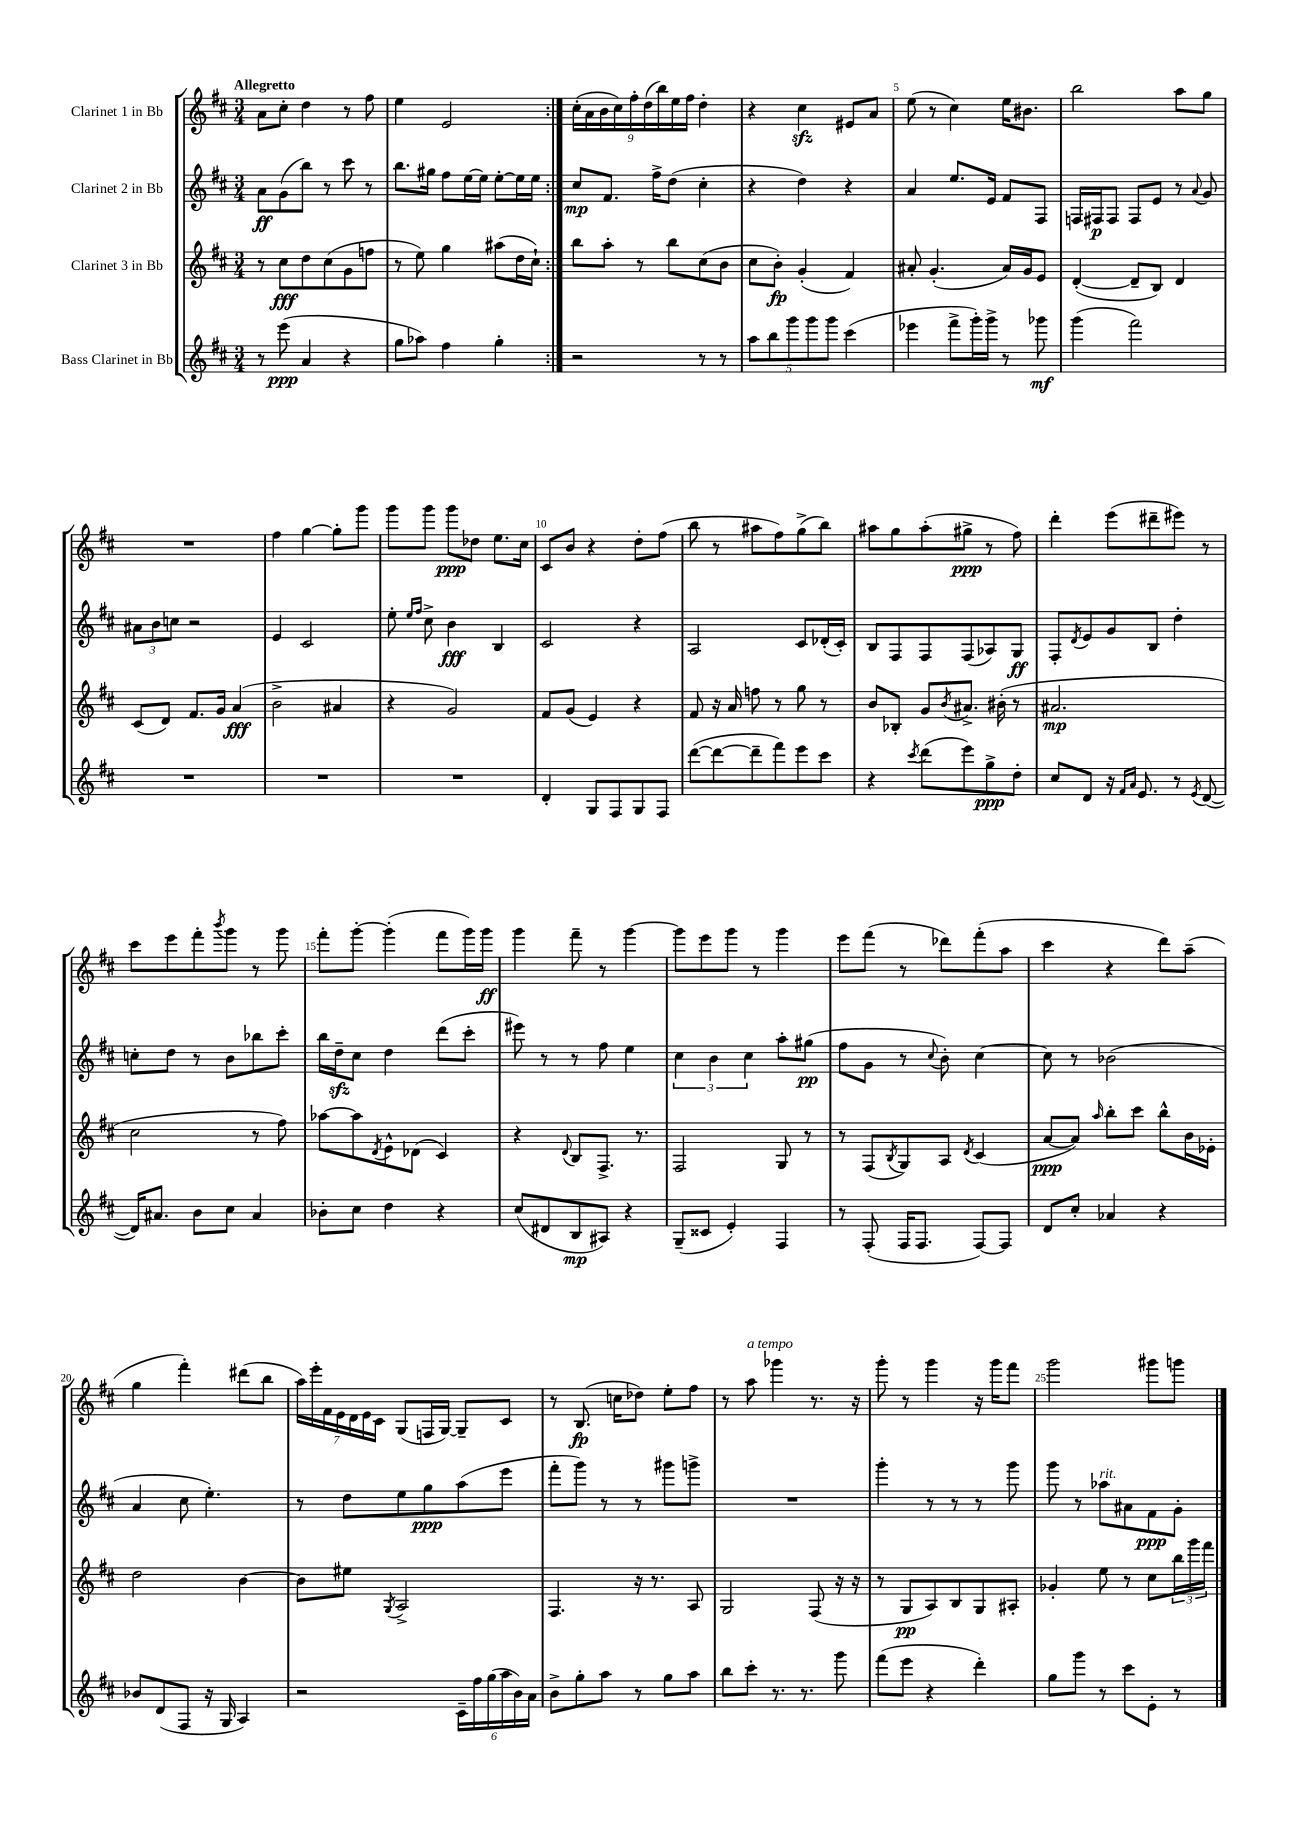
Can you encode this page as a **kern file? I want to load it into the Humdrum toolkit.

**kern	**dynam	**kern	**dynam	**kern	**dynam	**kern	**dynam
*part4	*part4	*part3	*part3	*part2	*part2	*part1	*part1
*staff4	*staff4	*staff3	*staff3	*staff2	*staff2	*staff1	*staff1
*I"Bass Clarinet in Bb	*	*I"Clarinet 3 in Bb	*	*I"Clarinet 2 in Bb	*	*I"Clarinet 1 in Bb	*
*clefG2	*	*clefG2	*	*clefG2	*	*clefG2	*
*k[f#c#]	*	*k[f#c#]	*	*k[f#c#]	*	*k[f#c#]	*
*M3/4	*	*M3/4	*	*M3/4	*	*M3/4	*
=1	=1	=1	=1	=1	=1	=1	=1
!	!	!	!	!	!	!LO:TX:a:B:t=Allegretto	!
8r	.	8r	.	8a\L	ff	8a\L	.
(8eee\	ppp	8cc#\L	fff	(8g\	.	8cc#'\J	.
4a/	.	8dd\	.	8bb\J)	.	4dd\	.
.	.	(8cc#\	.	8r	.	.	.
4r	.	8g\	.	8ccc#\	.	8r	.
.	.	8ffn\J	.	8r	.	8ff#\	.
=2	=2	=2	=2	=2	=2	=2	=2
8gg\L	.	8r	.	8.bb\L	.	4ee\	.
8aa-X\J)	.	8ee\)	.	.	.	.	.
.	.	.	.	16gg#X\Jk	.	.	.
4ff#\	.	4gg\	.	8ff#\L	.	2e/	.
.	.	.	.	[16ee\L	.	.	.
.	.	.	.	16ee\JJ]	.	.	.
4gg'\	.	(8aa#X\L	.	[8ee'\L	.	.	.
.	.	16dd\L	.	16ee\L]	.	.	.
.	.	16cc#`\JJ)	.	16ee\JJ	.	.	.
=3:|!	=3:|!	=3:|!	=3:|!	=3:|!	=3:|!	=3:|!	=3:|!
2r	.	8bb\L	.	8cc#/L	mp	(18cc#'\LL	.
.	.	.	.	.	.	18a\	.
.	.	.	.	.	.	18b\	.
.	.	8aa'\J	.	8.f#/J	.	.	.
.	.	.	.	.	.	18cc#\)	.
.	.	.	.	.	.	18ff#'\	.
.	.	8r	.	.	.	.	.
.	.	.	.	.	.	(18dd\	.
.	.	.	.	16ff#^\KL	.	.	.
.	.	.	.	.	.	18bb\)	.
.	.	8bb\L	.	(8dd\J	.	.	.
.	.	.	.	.	.	18ee\	.
.	.	.	.	.	.	18ff#\JJ	.
8r	.	(8cc#\	.	4cc#'\	.	4dd'\	.
8r	.	8b\J	.	.	.	.	.
=4	=4	=4	=4	=4	=4	=4	=4
10aa\L	.	8cc#\L	.	4r	.	4r	.
10bb\	.	.	.	.	.	.	.
.	.	8b'\J)	fp	.	.	.	.
10ggg\	.	.	.	.	.	.	.
.	.	(4g'/	.	4dd\)	.	4cc#zz\	.
10ggg\	.	.	.	.	.	.	.
10ggg\J	.	.	.	.	.	.	.
(4ccc#\	.	4f#/)	.	4r	.	8e#X/L	.
.	.	.	.	.	.	8a/J	.
=5	=5	=5	=5	=5	=5	=5	=5
4eee-X\	.	8a#X'/	.	4a/	.	(8ee\	.
.	.	(4.g'/	.	.	.	8r	.
8fff#^\L	.	.	.	8.ee/L	.	4cc#\)	.
16ggg'\L)	.	.	.	.	.	.	.
16ggg^\JJ	.	.	.	16e/Jk	.	.	.
8r	.	16a#/LL)	.	8f#/L	.	16ee\KL	.
.	.	16g/J	.	.	.	8.b#X\J	.
8ggg-X\	mf	8e/J	.	8F#/J	.	.	.
=6	=6	=6	=6	=6	=6	=6	=6
(4ggg\	.	([4d'/	.	16Fn/LL	.	2bb\	.
.	.	.	.	16F#X/J	p	.	.
.	.	.	.	8F#/J	.	.	.
2fff#\)	.	8d~/L]	.	8F#/L	.	.	.
.	.	8B/J)	.	8e/J	.	.	.
.	.	4d/	.	8r	.	8aa\L	.
.	.	.	.	8qqa/	.	.	.
.	.	.	.	8g/	.	8gg\J	.
!!LO:LB:g=z
=7	=7	=7	=7	=7	=7	=7	=7
2.r	.	(8c#/L	.	12a#X\L	.	2.r	.
.	.	.	.	12b\	.	.	.
.	.	8d/J)	.	.	.	.	.
.	.	.	.	12ccn\J	.	.	.
.	.	8.f#/L	.	2r	.	.	.
.	.	16g/Jk	.	.	.	.	.
.	.	(4a/	fff	.	.	.	.
=8	=8	=8	=8	=8	=8	=8	=8
2.r	.	2b^\	.	4e/	.	4ff#\	.
.	.	.	.	2c#/	.	[4gg\	.
.	.	4a#X/	.	.	.	8gg'\L]	.
.	.	.	.	.	.	8ggg\J	.
=9	=9	=9	=9	=9	=9	=9	=9
2.r	.	4r	.	8ee'\	.	8ggg\L	.
.	.	.	.	16qqee/LL	.	.	.
.	.	.	.	16qqff#/JJ	.	.	.
.	.	.	.	8cc#^\	.	8ggg\J	.
.	.	2g/)	.	4b\	fff	8ggg\L	ppp
.	.	.	.	.	.	8dd-X\J	.
.	.	.	.	4B/	.	8.ee\L	.
.	.	.	.	.	.	16cc#\Jk	.
=10	=10	=10	=10	=10	=10	=10	=10
4d'/	.	8f#/L	.	2c#/	.	8c#/L	.
.	.	(8g/J	.	.	.	8b/J	.
8G/L	.	4e/)	.	.	.	4r	.
8F#/	.	.	.	.	.	.	.
8G/	.	4r	.	4r	.	8dd'\L	.
8F#/J	.	.	.	.	.	(8ff#\J	.
=11	=11	=11	=11	=11	=11	=11	=11
([8ddd\L	.	8f#/	.	2A/	.	8bb\	.
8ddd\_	.	16r	.	.	.	8r	.
.	.	16a/	.	.	.	.	.
8ddd~\]	.	8ffn\	.	.	.	8aa#X\L	.
8fff#\)	.	8r	.	.	.	8ff#\)	.
8eee\	.	8gg\	.	8c#/L	.	(8gg^\	.
8ccc#\J	.	8r	.	(16d-X'/L	.	8bb\J)	.
.	.	.	.	16c#'/JJ)	.	.	.
=12	=12	=12	=12	=12	=12	=12	=12
4r	.	8b/L	.	8B/L	.	8aa#X\L	.
.	.	8B-X'/J	.	8F#/	.	8gg\	.
8qccc#/	.	.	.	.	.	.	.
(8ddd\L	.	8g/L	.	8F#/	.	(8aa#'\	.
.	.	8qb/	.	.	.	.	.
8eee\)	.	8.a#X^/J	.	(8F#/	.	8gg#X^\J	ppp
8gg^\	ppp	.	.	8A-X/)	.	8r	.
.	.	(16b#X'\	.	.	.	.	.
8dd'\J	.	8r	.	8G/J	ff	8ff#\)	.
=13	=13	=13	=13	=13	=13	=13	=13
8cc#/L	.	2.a#X/	mp	8F#'/L	.	4ddd'\	.
.	.	.	.	8qd/	.	.	.
8d/J	.	.	.	8e/	.	.	.
16r	.	.	.	8g/	.	(8eee\L	.
16qqf#/LL	.	.	.	.	.	.	.
16qqa/JJ	.	.	.	.	.	.	.
8.e/	.	.	.	.	.	.	.
.	.	.	.	8B/J	.	8ddd#X~\	.
8r	.	.	.	4dd'\	.	8eee#X\J)	.
8qe/	.	.	.	.	.	.	.
([8d/	.	.	.	.	.	8r	.
!!LO:LB:g=z
=14	=14	=14	=14	=14	=14	=14	=14
16d/KL])	.	2cc#\	.	8ccn'\L	.	8ccc#\L	.
8.a#X/J	.	.	.	.	.	.	.
.	.	.	.	8dd\J	.	8eee\	.
8b\L	.	.	.	8r	.	8fff#'\	.
.	.	.	.	.	.	8qbbb/	.
8cc#\J	.	.	.	8b\L	.	8ggg\J	.
4a#/	.	8r	.	8bb-X\	.	8r	.
.	.	8ff#\)	.	8ccc#'\J	.	8ggg\	.
=15	=15	=15	=15	=15	=15	=15	=15
8b-X'\L	.	[8aa-X\L	.	16bb\LL	.	8fff#'\L	.
.	.	.	.	16ddzz~\J	.	.	.
8cc#\J	.	8aa-\]	.	8cc#\J	.	[8ggg'\J	.
.	.	8qd/	.	.	.	.	.
4dd\	.	8e^^\	.	4dd\	.	(4ggg'\]	.
.	.	(8d-X\J	.	.	.	.	.
4r	.	4c#/)	.	(8ddd\L	.	8fff#\L	.
.	.	.	.	8ccc#'\J	.	16ggg\L)	.
.	.	.	.	.	.	16ggg\JJ	ff
=16	=16	=16	=16	=16	=16	=16	=16
(8cc#/L	.	4r	.	8eee#X\)	.	4ggg\	.
8d#X/	.	.	.	8r	.	.	.
.	.	8qqd/	.	.	.	.	.
8B/	mp	8B/L	.	8r	.	8fff#~\	.
8A#X/J)	.	8.F#^/J	.	8ff#\	.	8r	.
4r	.	.	.	4ee\	.	[4ggg\	.
.	.	8.r	.	.	.	.	.
=17	=17	=17	=17	=17	=17	=17	=17
(8G~/L	.	2F#/	.	6cc#\	.	8ggg\L]	.
8c##X/J	.	.	.	.	.	8eee\	.
.	.	.	.	6b\	.	.	.
4e'/)	.	.	.	.	.	8ggg\J	.
.	.	.	.	6cc#\	.	.	.
.	.	.	.	.	.	8r	.
4F#/	.	8G/	.	8aa'\L	.	4ggg\	.
.	.	8r	.	(8gg#X\J	pp	.	.
=18	=18	=18	=18	=18	=18	=18	=18
8r	.	8r	.	8ff#\L	.	8eee\L	.
(8F#'/	.	(8F#/L	.	8g\J	.	(8fff#\J	.
.	.	8qB/	.	.	.	.	.
16F#/KL	.	8G/)	.	8r	.	8r	.
8.F#/J	.	.	.	.	.	.	.
.	.	.	.	8qqcc#/	.	.	.
.	.	8A/J	.	8b'\)	.	8ddd-X\L)	.
.	.	8qd/	.	.	.	.	.
[8F#/L)	.	(4c#/	.	[4cc#\	.	(8fff#'\	.
8F#/J]	.	.	.	.	.	8aa\J	.
=19	=19	=19	=19	=19	=19	=19	=19
8d/L	.	[8a/L	ppp	8cc#\]	.	4ccc#\	.
8cc#'/J	.	8a/J])	.	8r	.	.	.
.	.	16qqaa/	.	.	.	.	.
4a-X/	.	8bb'\L	.	(2b-X\	.	4r	.
.	.	8ccc#\J	.	.	.	.	.
4r	.	8bb^^\L	.	.	.	8ddd\L)	.
.	.	16b\L	.	.	.	(8aa~\J	.
.	.	16e-X'\JJ	.	.	.	.	.
!!LO:LB:g=z
=20	=20	=20	=20	=20	=20	=20	=20
8b-X/L	.	2dd\	.	4a/	.	4gg\	.
(8d/	.	.	.	.	.	.	.
8F#/J	.	.	.	8cc#\	.	4fff#'\)	.
16r	.	.	.	4.ee'\)	.	.	.
16G/	.	.	.	.	.	.	.
4A/)	.	[4b\	.	.	.	(8ddd#X\L	.
.	.	.	.	.	.	8bb\J	.
=21	=21	=21	=21	=21	=21	=21	=21
2r	.	8b\L]	.	8r	.	28aa\LL)	.
.	.	.	.	.	.	28eee'\	.
.	.	.	.	.	.	28f#\	.
.	.	.	.	.	.	28e\	.
.	.	8ee#X\J	.	8dd\L	.	.	.
.	.	.	.	.	.	28d\	.
.	.	.	.	.	.	28e\	.
.	.	.	.	.	.	28c#\JJ	.
.	.	8qG/	.	.	.	.	.
.	.	2A^/	.	8ee\	.	(8G/L	.
.	.	.	.	8gg\	ppp	16Fn/L	.
.	.	.	.	.	.	[16G/JJ)	.
24c#~\LL	.	.	.	(8aa\	.	8G~/L]	.
24ff#\	.	.	.	.	.	.	.
(24gg\	.	.	.	.	.	.	.
24aa\	.	.	.	8eee\J	.	8c#/J	.
24b\)	.	.	.	.	.	.	.
24a\JJ	.	.	.	.	.	.	.
=22	=22	=22	=22	=22	=22	=22	=22
8b^\L	.	4.F#/	.	8fff#'\L	.	8r	.
8gg'\	.	.	.	8ggg\J)	.	(8.B/	fp
8aa\J	.	.	.	8r	.	.	.
.	.	.	.	.	.	16ccn\KL	.
8r	.	16r	.	8r	.	8dd-X\J)	.
.	.	8.r	.	.	.	.	.
8gg\L	.	.	.	8ggg#X\L	.	8ee'\L	.
8aa\J	.	8A/	.	8gggn^\J	.	8ff#\J	.
=23	=23	=23	=23	=23	=23	=23	=23
8bb\L	.	2G/	.	2.r	.	8r	.
!	!	!	!	!	!	!LO:TX:a:i:t=a tempo	!
8ccc#'\J	.	.	.	.	.	8aa\	.
8.r	.	.	.	.	.	4ggg-X\	.
8.r	.	.	.	.	.	.	.
.	.	(8F#/	.	.	.	8.r	.
8ggg\	.	16r	.	.	.	.	.
.	.	16r	.	.	.	16r	.
=24	=24	=24	=24	=24	=24	=24	=24
(8fff#\L	.	8r	.	4ggg'\	.	8ggg'\	.
8eee\J	.	8G/L	pp	.	.	8r	.
4r	.	8A/)	.	8r	.	4ggg\	.
.	.	8B/	.	8r	.	.	.
4ddd'\)	.	8G/	.	8r	.	16r	.
.	.	.	.	.	.	16ggg\KL	.
.	.	8A#X'/J	.	8ggg\	.	8fff#\J	.
=25	=25	=25	=25	=25	=25	=25	=25
8gg\L	.	4g-X'/	.	8ggg\	.	2ggg\	.
8ggg\J	.	.	.	8r	.	.	.
!	!	!	!	!LO:TX:a:i:t=rit.	!	!	!
8r	.	8ee\	.	8aa-X\L	.	.	.
8ccc#\L	.	8r	.	8a#X\	.	.	.
8e'\J	.	8cc#\L	.	8f#\	ppp	8ggg#X\L	.
8r	.	24bb\L	.	8g'\J	.	8gggn\J	.
.	.	24ggg\	.	.	.	.	.
.	.	24fff#\JJ	.	.	.	.	.
==	==	==	==	==	==	==	==
*-	*-	*-	*-	*-	*-	*-	*-
